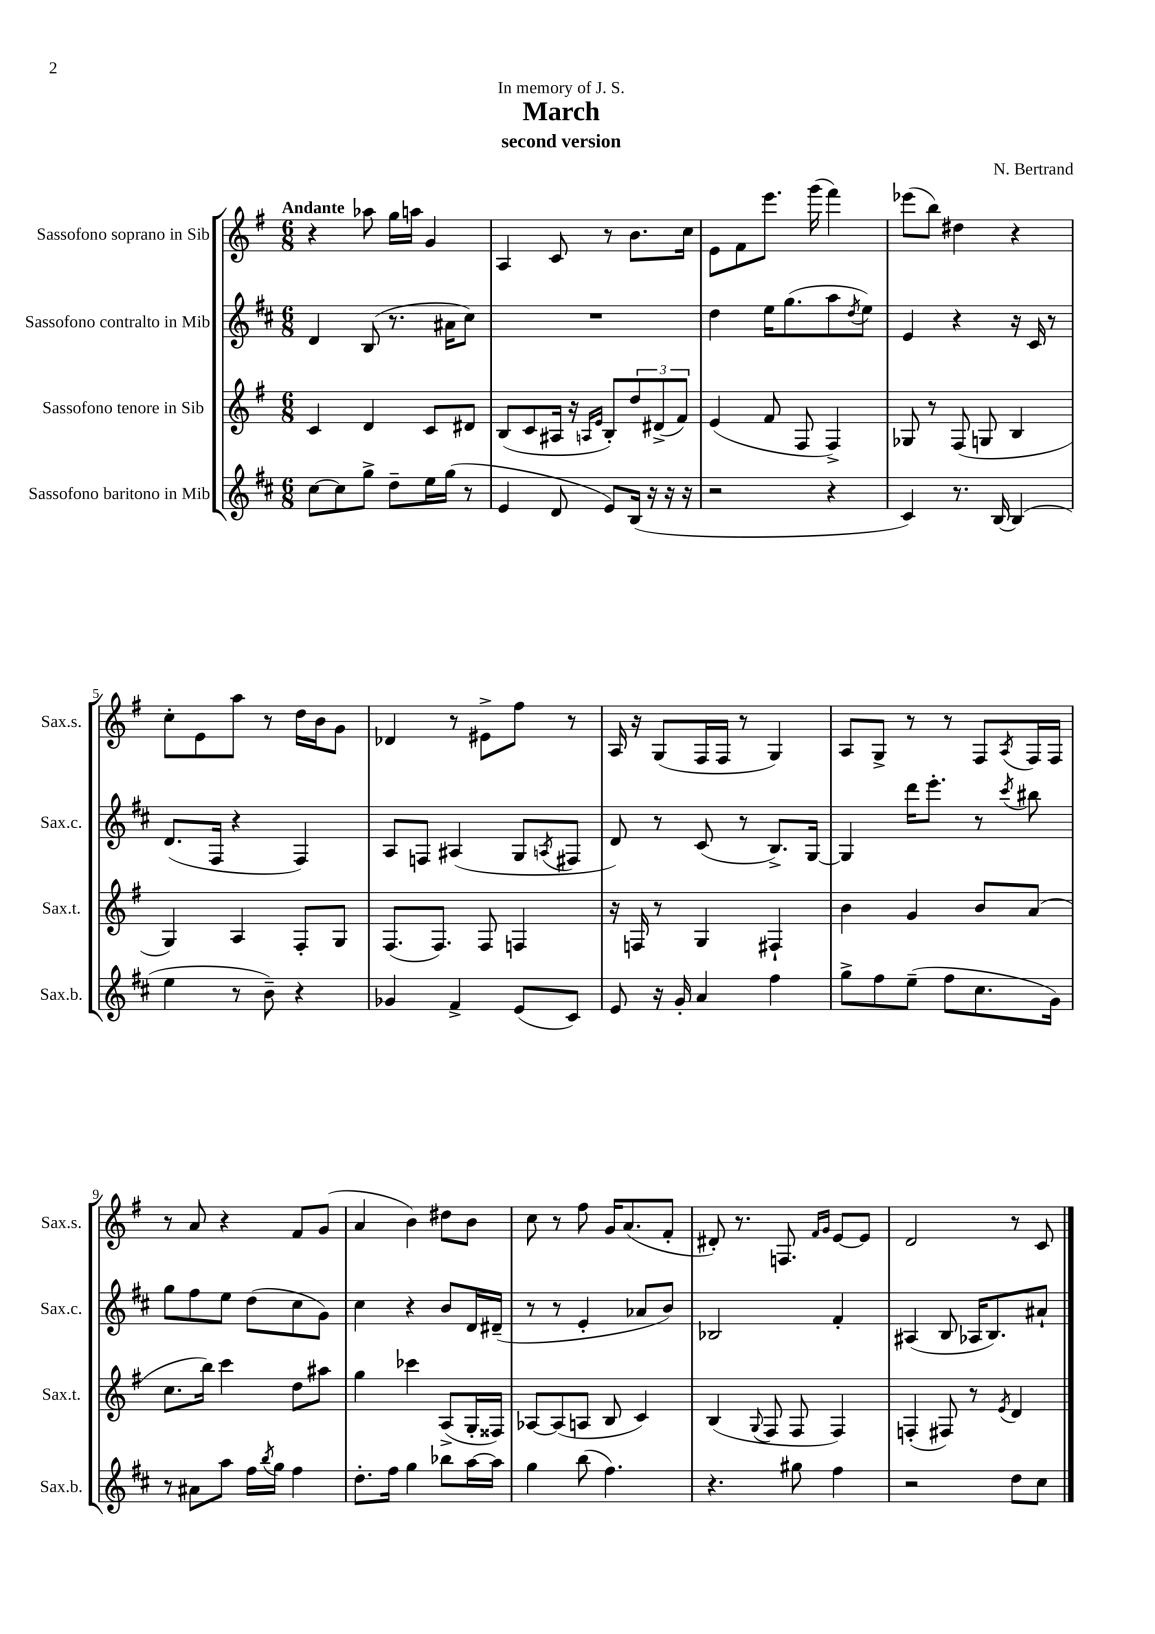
\header { title = "March" composer = "N. Bertrand" subtitle = "second version" dedication = "In memory of J. S." }
<<
\new StaffGroup <<
\new Staff = "s0" \with { instrumentName = "Sassofono soprano in Sib" shortInstrumentName = "Sax.s." } {
    \clef treble \key g \major \numericTimeSignature \time 6/8 \tempo "Andante"
    r4 aes''8 g''16 a''16 g'4 |
    a4 c'8 r8 b'8. c''16 |
    e'8 fis'8 e'''8. g'''16( fis'''4) |
    ees'''8( b''8) dis''4 r4 |
    c''8-. e'8 a''8 r8 d''16 b'16 g'8 |
    des'4 r8 eis'8-> fis''8 r8 |
    a16 r16 g8( fis16 fis16 r8 g4) |
    a8 g8-> r8 r8 fis8 \acciaccatura { a8 } fis16 fis16 |
    r8 a'8 r4 fis'8 g'8( |
    a'4 b'4) dis''8 b'8 |
    c''8 r8 fis''8 g'16 a'8.( fis'8-. |
    dis'8-.) r8. f8. \grace { fis'16 g'16 } e'8~ e'8 |
    d'2 r8 c'8 \bar "|." |
}
\new Staff = "s1" \with { instrumentName = "Sassofono contralto in Mib" shortInstrumentName = "Sax.c." } {
    \clef treble \key d \major \numericTimeSignature \time 6/8
    d'4 b8( r8. ais'16 cis''8) |
    R2. |
    d''4 e''16 g''8.( a''8 \acciaccatura { d''8 } e''8) |
    e'4 r4 r16 cis'16 r8 |
    d'8.( fis16 r4 fis4) |
    a8 f8 ais4( g8 \acciaccatura { a8 } fis8 |
    d'8) r8 cis'8( r8 b8.->) g16~ |
    g4 d'''16 e'''8.-. r8 \acciaccatura { cis'''8 } bis''8 |
    g''8 fis''8 e''8 d''8( cis''8 g'8) |
    cis''4 r4 b'8 d'16 dis'16--( |
    r8 r8 e'4-. aes'8 b'8) |
    bes2 fis'4-. |
    ais4( b8 aes16 b8.) ais'8-! \bar "|." |
}
\new Staff = "s2" \with { instrumentName = "Sassofono tenore in Sib" shortInstrumentName = "Sax.t." } {
    \clef treble \key g \major \numericTimeSignature \time 6/8
    c'4 d'4 c'8 dis'8 |
    b8( c'8 ais16 r16 \grace { a16 e'16 } b8-.) \tuplet 3/2 { d''8 dis'8->( fis'8) } |
    e'4( fis'8 fis8 fis4->) |
    ges8 r8 fis8( g8 b4 |
    g4) a4 fis8-. g8 |
    fis8.( fis8.) fis8 f4 |
    r16 f16 r8 g4 fis4-! |
    b'4 g'4 b'8 a'8( |
    c''8. b''16) c'''4 d''8 ais''8 |
    g''4 ces'''4 a8->( g16-. fisis16) |
    aes8~ aes8( a8 b8 c'4) |
    b4( \appoggiatura { g8 } fis8 fis8 fis4) |
    f4-.( fis8) r8 \acciaccatura { e'8 } d'4 \bar "|." |
}
\new Staff = "s3" \with { instrumentName = "Sassofono baritono in Mib" shortInstrumentName = "Sax.b." } {
    \clef treble \key d \major \numericTimeSignature \time 6/8
    cis''8~ cis''8 g''8-> d''8-- e''16 g''16( r8 |
    e'4 d'8 e'8) b16( r16 r16 r16 |
    r2 r4 |
    cis'4) r8. b16~ b4( |
    e''4 r8 b'8--) r4 |
    ges'4 fis'4-> e'8( cis'8) |
    e'8 r16 g'16-. a'4 fis''4 |
    g''8-> fis''8 e''8--( fis''8 cis''8. g'16) |
    r8 ais'8 a''8 fis''16 \acciaccatura { b''8 } g''16 fis''4 |
    d''8.-. fis''16 g''4 bes''8 a''16~ a''16 |
    g''4 b''8( fis''4.) |
    r4. gis''8 fis''4 |
    r2 d''8 cis''8 \bar "|." |
}
>>
>>
